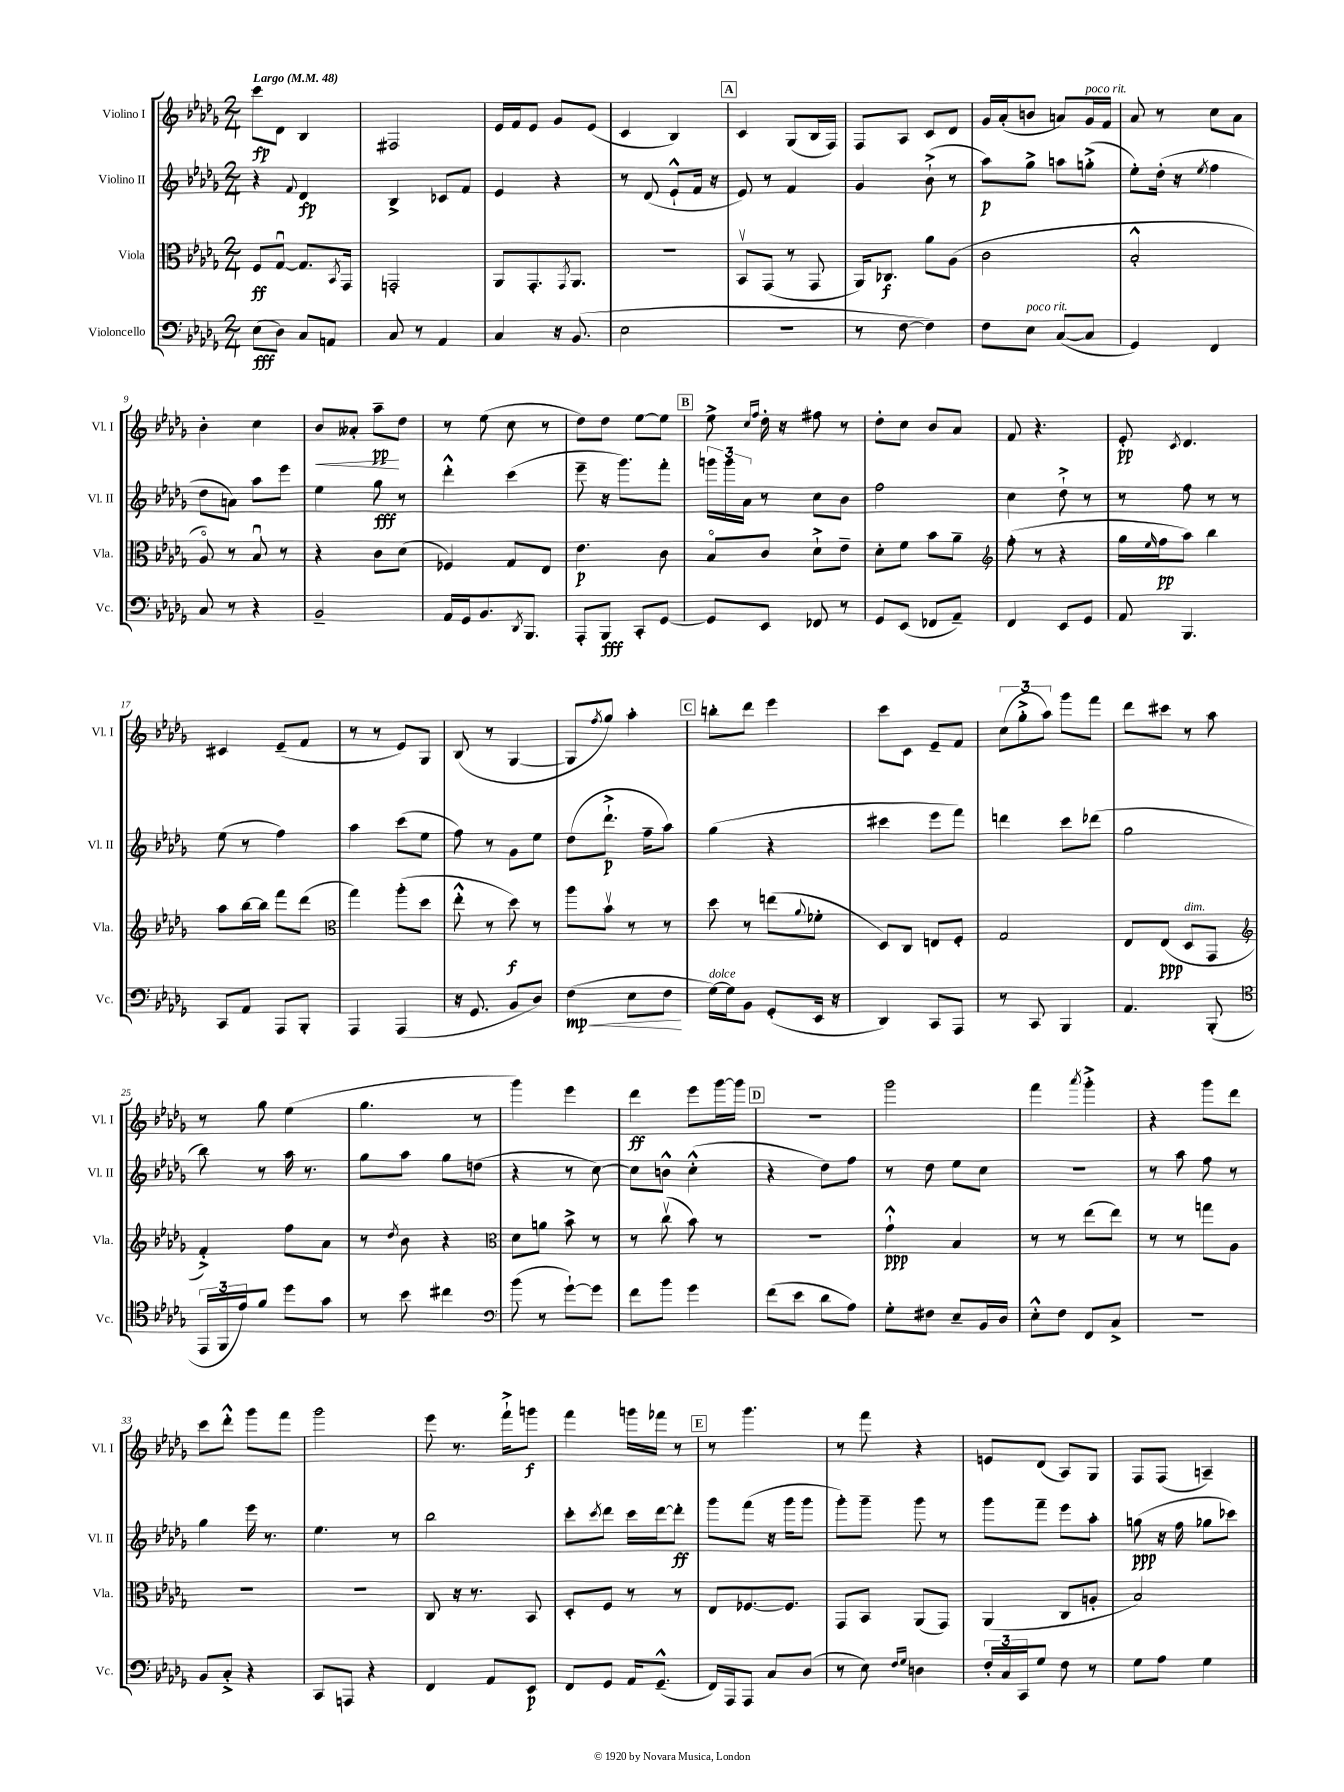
<<
\new StaffGroup <<
\new Staff = "s0" \with { instrumentName = "Violino I" shortInstrumentName = "Vl. I" } {
    \clef treble \key des \major \numericTimeSignature \time 2/4 \tempo "Largo" 4 = 48
    c'''8\fp des'8 bes4 |
    fis2 |
    ees'16 f'16 ees'8 ges'8 ees'8( |
    c'4 bes4) |
    \mark \markup { \box "A" } c'4 ges8( bes16 f16) |
    f8 aes8 c'8 des'8 |
    ges'16 aes'16-.( b'8 a'8) ges'16^\markup { \italic "poco rit." } f'16 |
    aes'8 r8 c''8 aes'8 |
    bes'4-. c''4 |
    bes'8\< aeses'8-. aes''8--\pp\! des''8 |
    r8 ees''8( c''8 r8 |
    des''8) des''8 ees''8~ ees''8 |
    \mark \markup { \box "B" } ees''8-> \grace { c''16 f''16 } des''16-. r16 fis''8 r8 |
    des''8-. c''8 bes'8 aes'8 |
    f'8 r4. |
    ees'8-.\pp \acciaccatura { c'8 } des'4. |
    cis'4 ees'8--( f'8 |
    r8 r8 ees'8) ges8 |
    bes8( r8 ges4~ |
    ges8 \acciaccatura { f''8 } ges''8) aes''4-. |
    \mark \markup { \box "C" } b''8-. des'''8 ees'''4 |
    c'''8 c'8 ees'8-- f'8 |
    \tuplet 3/2 { c''8( ges''8-.-> aes''8) } ges'''8 f'''8 |
    des'''8 cis'''8 r8 aes''8 |
    r8 ges''8 ees''4( |
    ges''4. r8 |
    ges'''4) ees'''4 |
    des'''4\ff ees'''8 ges'''16~ ges'''16 |
    \mark \markup { \box "D" } r2 |
    ges'''2 |
    f'''4 \acciaccatura { aes'''8 } ges'''4-.-> |
    r4 ges'''8 des'''8 |
    c'''8 des'''8-.-^ ges'''8 f'''8 |
    ges'''2 |
    ees'''8 r8. f'''16-!-> g'''8\f |
    f'''4 g'''16 fes'''16 r8 |
    \mark \markup { \box "E" } r8 ges'''4. |
    r8 f'''8 r4 |
    e'8 des'8( aes8) ges8 |
    f8 f8( a4--) \bar "|." |
}
\new Staff = "s1" \with { instrumentName = "Violino II" shortInstrumentName = "Vl. II" } {
    \clef treble \key des \major \numericTimeSignature \time 2/4
    r4 \appoggiatura { f'8 } des'4\fp |
    bes4-> ces'8 f'8 |
    ees'4 r4 |
    r8 des'8( ees'8-!-^ f'16 r16 |
    \mark \markup { \box "A" } ees'8) r8 f'4 |
    ges'4 bes'8-!->( r8 |
    aes''8\p) ges''8-> a''8 g''8-.->( |
    ees''8-.) des''16-.( r16 \acciaccatura { ees''8 } f''4 |
    des''8 a'8) aes''8 ees'''8 |
    ees''4 ges''8\fff r8 |
    des'''4-.-^ c'''4( |
    ees'''8-- r16 ges'''8.) f'''8-. |
    \mark \markup { \box "B" } \tuplet 3/2 { g'''16 g'''16 aes'16 } r8 c''8 bes'8 |
    f''2 |
    c''4 des''8-!-> r8 |
    r8 f''8 r8 r8 |
    ees''8( r8 f''4) |
    aes''4 c'''8( ees''8 |
    f''8) r8 ges'8 ees''8 |
    des''8( des'''8.-!->\p f''16-- aes''8) |
    \mark \markup { \box "C" } ges''4( r4 |
    cis'''4 ees'''8 f'''8) |
    d'''4 c'''8 des'''8( |
    ges''2 |
    bes''8) r8 aes''16 r8. |
    ges''8 aes''8 ges''8 d''8( |
    r4 r8 c''8~) |
    c''8 b'8-^ c''4-.-^( |
    \mark \markup { \box "D" } r4 des''8) f''8 |
    r8 des''8 ees''8 c''8 |
    R2 |
    r8 aes''8 f''8 r8 |
    ges''4 ees'''16 r8. |
    ees''4. r8 |
    bes''2 |
    c'''8-. \acciaccatura { c'''8 } des'''8 c'''16 des'''16~ des'''8-.\ff |
    \mark \markup { \box "E" } ges'''8 f'''8( r16 ges'''16 ges'''8 |
    ges'''8-.) ges'''8-- ges'''8 r8 |
    ges'''8 f'''8-- ees'''8 aes''8-. |
    g''8\ppp( r16 f''16 ges''8 ces'''8) \bar "|." |
}
\new Staff = "s2" \with { instrumentName = "Viola" shortInstrumentName = "Vla." } {
    \clef alto \key des \major \numericTimeSignature \time 2/4
    f8\ff ges8~\downbow ges8. \acciaccatura { bes,8 } ges,16 |
    g,2-. |
    aes,8 ges,8.-. \acciaccatura { ges,8 } aes,8. |
    r2 |
    \mark \markup { \box "A" } bes,8\upbow ges,8( r8 ges,8 |
    aes,16) ces8.\f aes'8 aes8( |
    c'2 |
    bes2-.-^ |
    aes8\flageolet) r8 bes8\downbow r8 |
    r4 c'8 des'8( |
    fes4) ges8 ees8 |
    ees'4.\p c'8 |
    \mark \markup { \box "B" } bes8\flageolet c'8 des'8-!-> ees'8-- |
    des'8-. f'8 bes'8 aes'8-- |
    \clef treble f''8-.( r8 r4 |
    ges''16 \grace { ees''16 } f''16\pp aes''8) bes''4 |
    aes''8 bes''16~ bes''16 f'''8 des'''8( |
    \clef alto ges''4) aes''8-.( des''8 |
    ees''8-.-^ r8 des''8\f) r8 |
    aes''8 bes'8\upbow r8 r8 |
    \mark \markup { \box "C" } des''8 r8 e''8( \appoggiatura { aes'8 } fes'8-. |
    des8) c8 e8 f8-. |
    ges2 |
    ees8 ees8\ppp( des8^\markup { \italic "dim." } ges,8 |
    \clef treble f'4-.->) f''8 aes'8 |
    r8 \acciaccatura { des''8 } bes'8 r4 |
    \clef alto des'8 a'8 bes'8-> r8 |
    r8 c''8\upbow( bes'8) r8 |
    \mark \markup { \box "D" } R2 |
    ges'4-!-^\ppp bes4 |
    r8 r8 ees''8( ees''8) |
    r8 r8 g''8 aes8 |
    R2 |
    R2 |
    c8 r16 r8. bes,8 |
    des8-. f8 r8 r8 |
    \mark \markup { \box "E" } ees8 fes8.~ fes8. |
    ges,8 bes,8 aes,8( ges,8) |
    aes,4( c8 a8-. |
    bes2) \bar "|." |
}
\new Staff = "s3" \with { instrumentName = "Violoncello" shortInstrumentName = "Vc." } {
    \clef bass \key des \major \numericTimeSignature \time 2/4
    ees8\fff( des8) c8 a,8 |
    c8 r8 aes,4 |
    c4 r16 bes,8.( |
    ees2 |
    \mark \markup { \box "A" } r2 |
    r8 f8~ f4) |
    f8 ees8^\markup { \italic "poco rit." } c8~( c8 |
    ges,4) f,4 |
    c8 r8 r4 |
    bes,2-- |
    aes,16 ges,16 bes,8. \acciaccatura { des,8 } bes,,8. |
    aes,,8-. bes,,8\fff c,8-. ges,8~ |
    \mark \markup { \box "B" } ges,8 ees,8 fes,8 r8 |
    ges,8 ees,8( fes,8 aes,8--) |
    f,4 ees,8 ges,8 |
    aes,8 bes,,4. |
    c,8 aes,8 aes,,8 bes,,8-. |
    aes,,4 aes,,4( |
    r16 ges,8. bes,8 des8) |
    f4\mp\<( ees8 f8\! |
    \mark \markup { \box "C" } ges16~^\markup { \italic "dolce" }) ges16 bes,8 ges,8-.( ees,16 r16 |
    des,4) c,8 aes,,8 |
    r8 c,8 bes,,4 |
    aes,4. bes,,8-.( |
    \clef tenor \tuplet 3/2 { ees,16 f,16 ees'16) } f'8 des''8 ges'8 |
    r8 bes'8 cis''4 |
    \clef bass bes'8( r8 ges'8~-!) ges'8 |
    f'8 bes'8 ges'4 |
    \mark \markup { \box "D" } f'8( ees'8 des'8 aes8) |
    ges8-. fis8 ees8-- bes,16 des16 |
    ees8-.-^ f8 f,8 c8-> |
    R2 |
    bes,8 c8-.-> r4 |
    c,8 a,,8 r4 |
    f,4 aes,8 ees,8\p |
    f,8 ges,8 aes,16 ges,8.---^( |
    \mark \markup { \box "E" } f,16) aes,,16 aes,,8 c8 des8( |
    r8 ees8) \grace { f16 ges16 } d4 |
    \tuplet 3/2 { f16-. c16 c,16 } ges8 f8 r8 |
    ges8 aes8 ges4 \bar "|." |
}
>>
>>
